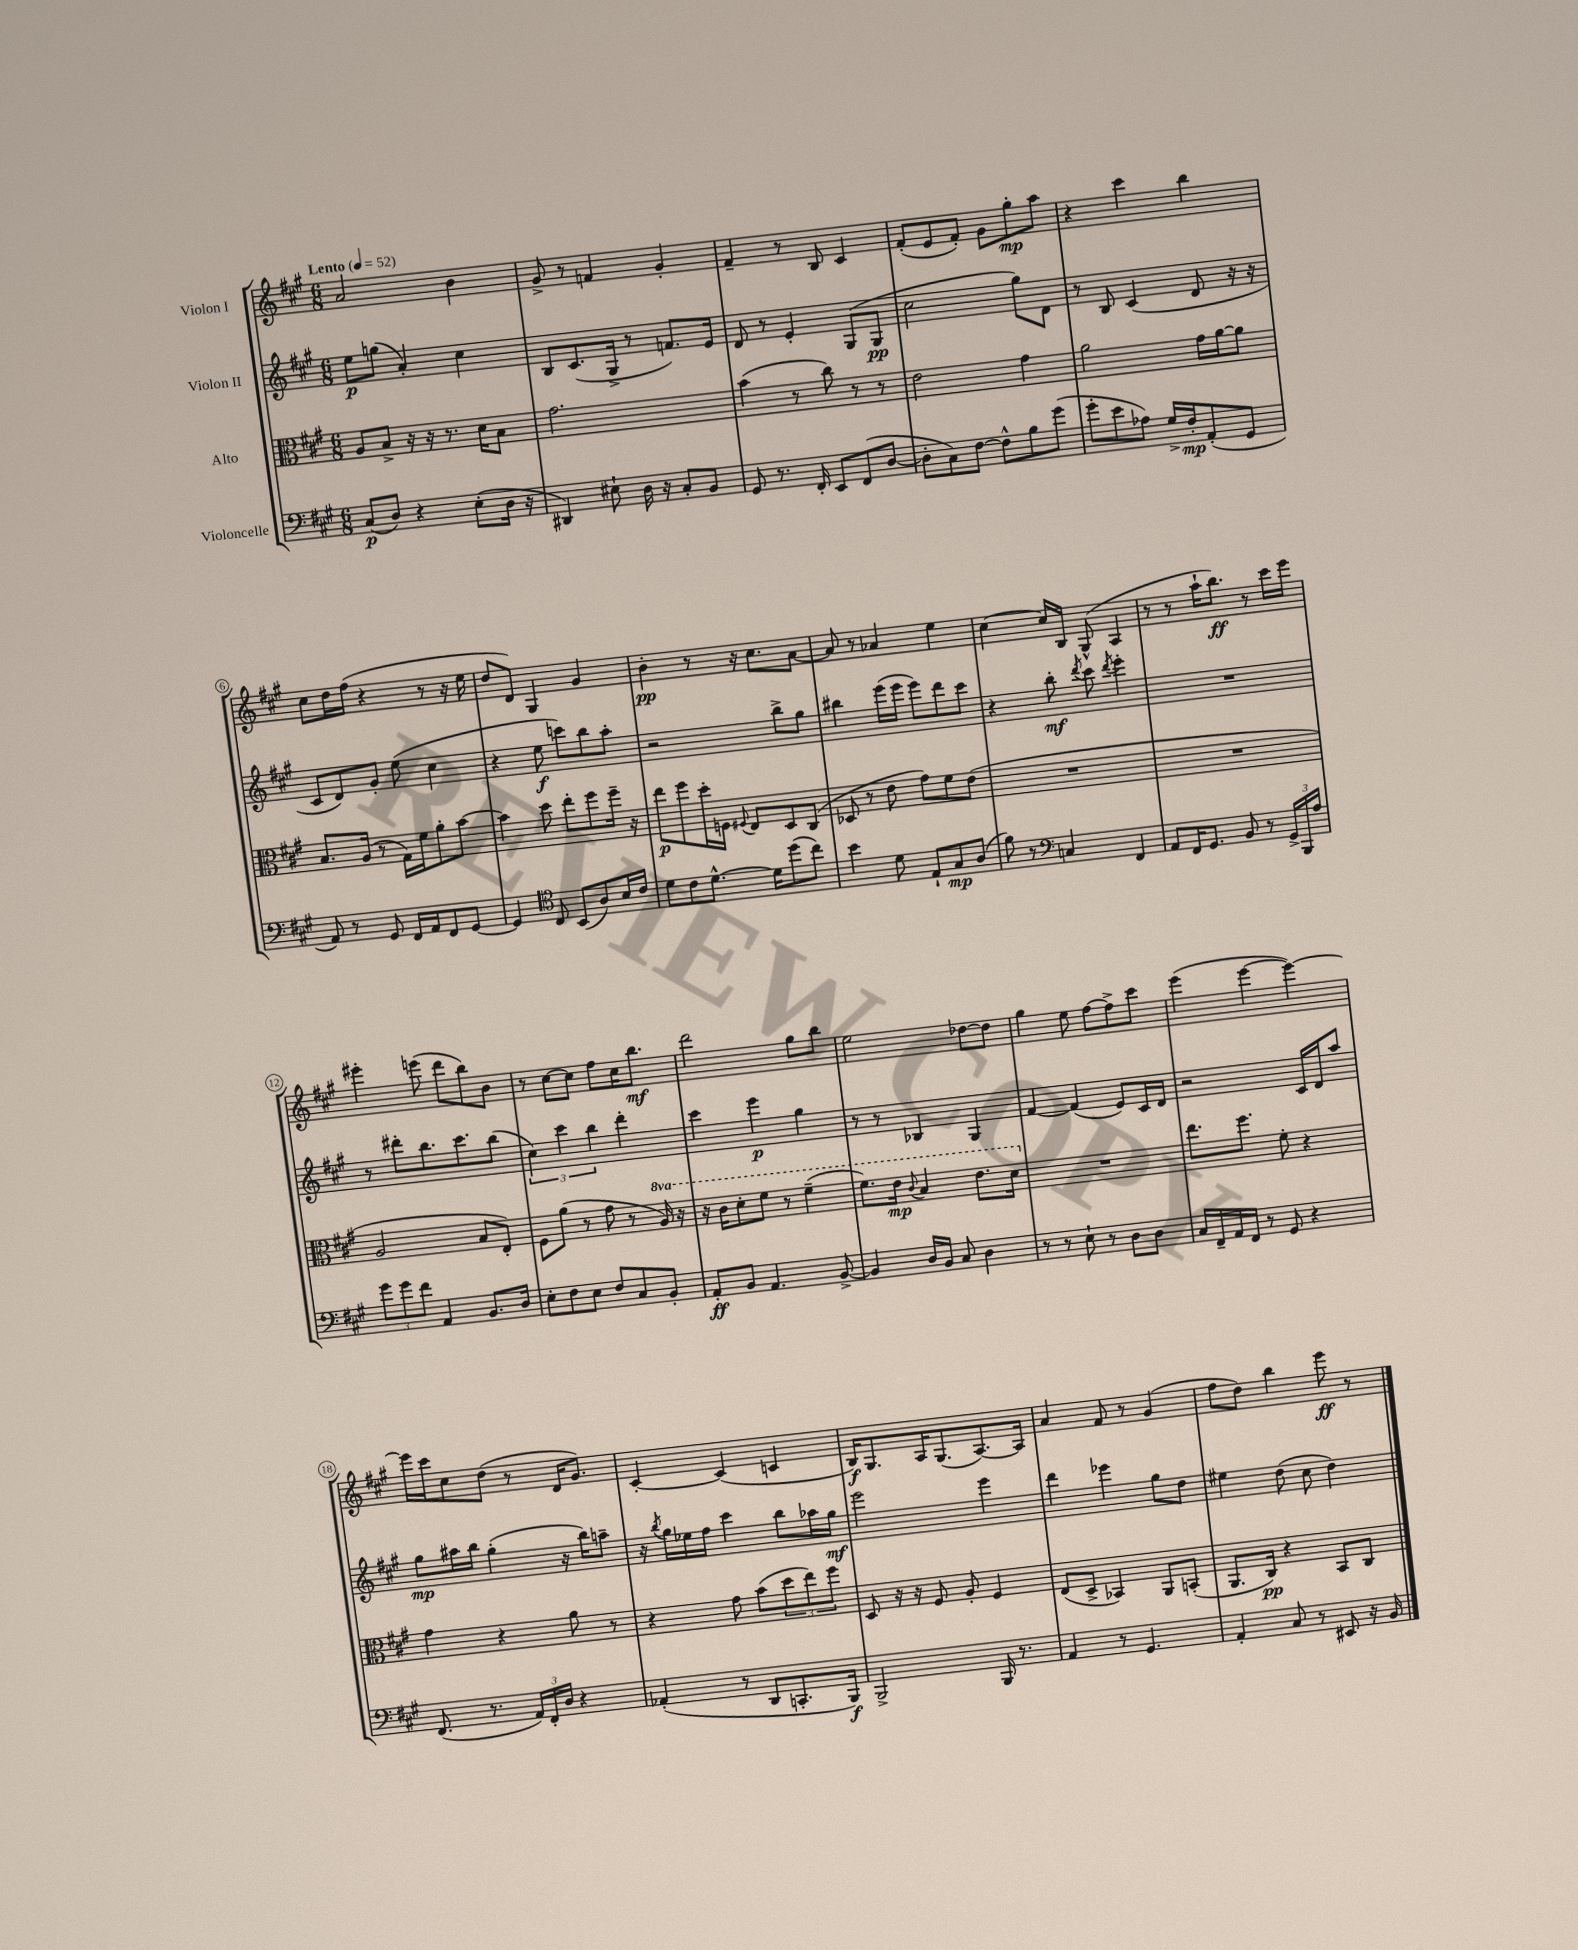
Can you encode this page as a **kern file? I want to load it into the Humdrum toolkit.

**kern	**kern	**kern	**kern
*staff4	*staff3	*staff2	*staff1
*clefF4	*clefC3	*clefG2	*clefG2
*k[f#c#g#]	*k[f#c#g#]	*k[f#c#g#]	*k[f#c#g#]
*M6/8	*M6/8	*M6/8	*M6/8
*MM52	*MM52	*MM52	*MM52
(8C#/L	8A/L	8ee\L	2a/
8D/J)	8B^/J	(8gg\J	.
4r	16r	4a'/)	.
.	16r	.	.
.	8.r	.	.
(8E'\L	.	4cc#\	4b\
.	16d\LK	.	.
16D\Jk	8B\J	.	.
16r	.	.	.
=	=	=	=
4DD#/)	2.g#\	8B/L	8g#^/
.	.	(8.c#/	8r
8E#`\	.	.	4f/
.	.	16G#^/Jk	.
16D\	.	8r	.
16r	.	.	.
8C#'/L	.	8.f/L)	4g#'/
8BB/J	.	.	.
.	.	16e/Jk	.
=	=	=	=
8GG#/	(4b\	8d/	4f#~/
8.r	.	8r	.
.	8r	4e'/	8r
16FF#'/	.	.	.
8EE/L	8cc#\)	.	8B/
(8FF#/	8r	(8G#/L	4c#/
[8D/J	8r	8G#/J	.
=	=	=	=
8D'\]L	2e\	2cc#\	(8f#'/L
8C#\)	.	.	8e/
[8F#\J	.	.	8f#'/J)
8F#^^\]L	.	.	8g#\L
8B\	4g#\	8gg#\L)	8gg#'\
(8g#\J	.	8d\J	8aa\J
=	=	=	=
8g#'\L	2a\	8r	4r
8e\	.	8B/	.
8A-\J)	.	(4c#/	4ccc#\
16G#^/LL	.	.	.
16F#'/J	.	.	.
(8AA'/	16g#\LL	8d/	4bb\
.	[16a\J	.	.
8GG#/J	8a\]J	16r	.
.	.	16r	.
=	=	=	=
8AA/)	8.B/L	8c#/L	8cc#\L
8r	.	8d/)	16dd\L
.	(16A/Jk	.	(16ff#\JJ
8GG#/	8r	8g#'/J	4r
16FF#/LL	16G#\LL)	(8ee\	.
16AA/J	16f#\J	.	.
8FF#/	8a'\	4cc#\	8r
[8GG#/J	[8b\J	.	16r
.	.	.	16ee\
=	=	=	=
4GG#/]	4b\]	4r	8dd/L
.	.	.	8d/J)
*clefC4	*	*	*
8C#/	8dd\	8ee\	4G#/
(8BB/L	8ee'\L	8ccc\L)	.
8A/)	8ff#\	8bb\	4g#/
16B/L	16ff#~\Jk	8aa'\J	.
16c#/JJ	16r	.	.
=	=	=	=
8d\L	8ee\L	2r	4b'\
8c#\	8ff#\	.	.
[8.d^^\J	16dd'\L	.	8r
.	16F\JJ	.	.
.	8qqF#/	.	.
.	8E/L	.	16r
16d\]LK	.	.	8.cc#\L
(8dd\	8D/	8bb^\L	.
8cc#\J)	(8C#/J	8gg#\J	[8a\J
=	=	=	=
4b\	8D-/	4bb#\	8a/]
.	8r	.	8r
8d\	8e\	(16eee\LL	4a-/
.	.	16eee\JJ	.
8E`/L	8g#\L)	8eee\L)	.
8G#/	8f#\	8ddd\	4ee\
(8A/J	(8e\J	8ccc#\J	.
=	=	=	=
8f#\)	2.r	4r	[4cc#\
8r	.	.	.
*clefF4	*	*	*
4C/	.	8bb'\	16cc#/]LL
.	.	.	16B/JJ
.	.	8qddd/	.
.	.	8ccc#\	(8G#^^/
.	.	8qddd/	.
4FF#/	.	4eee'\	4A/
=	=	=	=
8AA/L	2.r	2.r	8r
16FF#/K	.	.	8r
8.GG#/J	.	.	.
.	.	.	16aa`\LK
.	.	.	8.bb\J)
8BB/	.	.	.
8r	.	.	8r
24GG#^/LL	.	.	16ccc#\LL
24BBB/	.	.	.
.	.	.	16eee\JJ
24A/JJ	.	.	.
=	=	=	=
12g#\L	2A/	8r	4eee#'\
12g#\	.	.	.
.	.	8ddd#'\L	.
12f#\J	.	.	.
4AA/	.	8.bb\	(8eee\
.	.	.	8ddd\L
.	.	8.ccc#\	.
8.BB/L	8B/L	.	8bb\)
.	8E'/J)	(8bb\J	8b\J
16D/Jk	.	.	.
=	=	=	=
8E'\L	8F#\L	6cc#\)	8r
8F#\	(8a\J	.	[8cc#\L
.	.	6ccc#\	.
8E\J	8r	.	8cc#\]J
.	.	6bb\	.
8F#/L	8g#\	.	8ff#\L
8C#/	8r	4ddd'\	16cc#\K
.	.	.	8.bb\J
8BB'/J	16a/)	.	.
.	16r	.	.
=	=	=	=
8AA'/L	16r	4ccc#\	2ddd\
.	16cc#\LK	.	.
8BB/J	8dd'\	.	.
4.AA/	8ff#\J	4eee\	.
.	8r	.	.
.	(4ff#~\	4gg#\	8gg#\L
[8BB^/	.	.	8bb\J
=	=	=	=
4BB/]	8.ff#\L)	8r	2ee\
.	.	8r	.
.	16ee\Jk	.	.
.	8qqcc#/	.	.
16D/LL	4b/	4B-/	.
16BB/JJ	.	.	.
8C#/	.	.	.
4D\	8.ee\L	4G#/	[8dd-\L
.	.	.	8dd-\]J
.	16dd\Jk	.	.
=	=	=	=
8r	2.r	[4f#/	4gg#\
8r	.	.	.
8E`\	.	(4f#/]	8ee\
8r	.	.	[8ff#\L
8D\L	.	8e/L)	8ff#^\]
8D\J	.	16c#/L	8ccc#\J
.	.	16d/JJ	.
=	=	=	=
16C#/LL	8.ee\L	2r	(4eee\
16FF#~/	.	.	.
16AA/	.	.	.
16FF#/JJ	8.ff#\J	.	.
8r	.	.	[4eee\
8GG#/	8f#'\	.	.
4r	4r	16c#/LL	4eee\_)
.	.	16d/J	.
.	.	8aa/J	.
=	=	=	=
(8.FF#/	4g#\	8gg#\L	16eee\]LL
.	.	.	16ccc#\J
.	.	16aa#\L	8cc#\
8.r	.	16bb\JJ	.
.	4r	(4gg#'\	(8dd\J
24AA/LL)	.	.	8r
24FF#'/	.	.	.
24D/JJ	.	.	.
4r	8a\	16r	16d/LK
.	.	16bb\LK)	8.g#/J)
.	8r	8aa~\J	.
=	=	=	=
(4AA-'/	4r	16r	[4c#'/
.	.	8qbb/	.
.	.	16gg#\LL	.
.	.	16ee-\	.
.	.	16ff#\JJ	.
8r	8g#\	4ccc#\	(4c#/]
8DD/L	(8b\L	.	.
8.CC'/	12dd\	8bb\L	4c/
.	12ee\)	.	.
.	.	16aa-\L	.
.	12ff#\J	.	.
16BBB/Jk)	.	16gg#\JJ	.
=	=	=	=
2BBB^/	8D/	2eee\	16B/LK)
.	.	.	8.G#/
.	16r	.	.
.	16r	.	.
.	8F#/	.	16A/K
.	.	.	(8.G#/
.	8A'/	.	.
16BBB/	4F#/	4eee\	[8.A/)
8.r	.	.	.
.	.	.	16A/]Jk
=	=	=	=
4AA/	(8E/L	4ddd\	4a/
.	8D^/J	.	.
8r	4BB-/)	4eee-\	8f#/
4.GG#/	.	.	8r
.	8AA/L	8gg#\L	(4g#/
.	(8BB'/J	8dd\J	.
=	=	=	=
4AA'/	8.AA/L	4ee#\	8ff#\L
.	.	.	8dd\J)
.	16C#/Jk)	.	.
8C#/	4r	(8dd\	4bb\
8r	.	8cc#\	.
8EE#/	8BB/L	4dd\)	8eee\
16r	8C#/J	.	8r
16BB/	.	.	.
==	==	==	==
*-	*-	*-	*-
